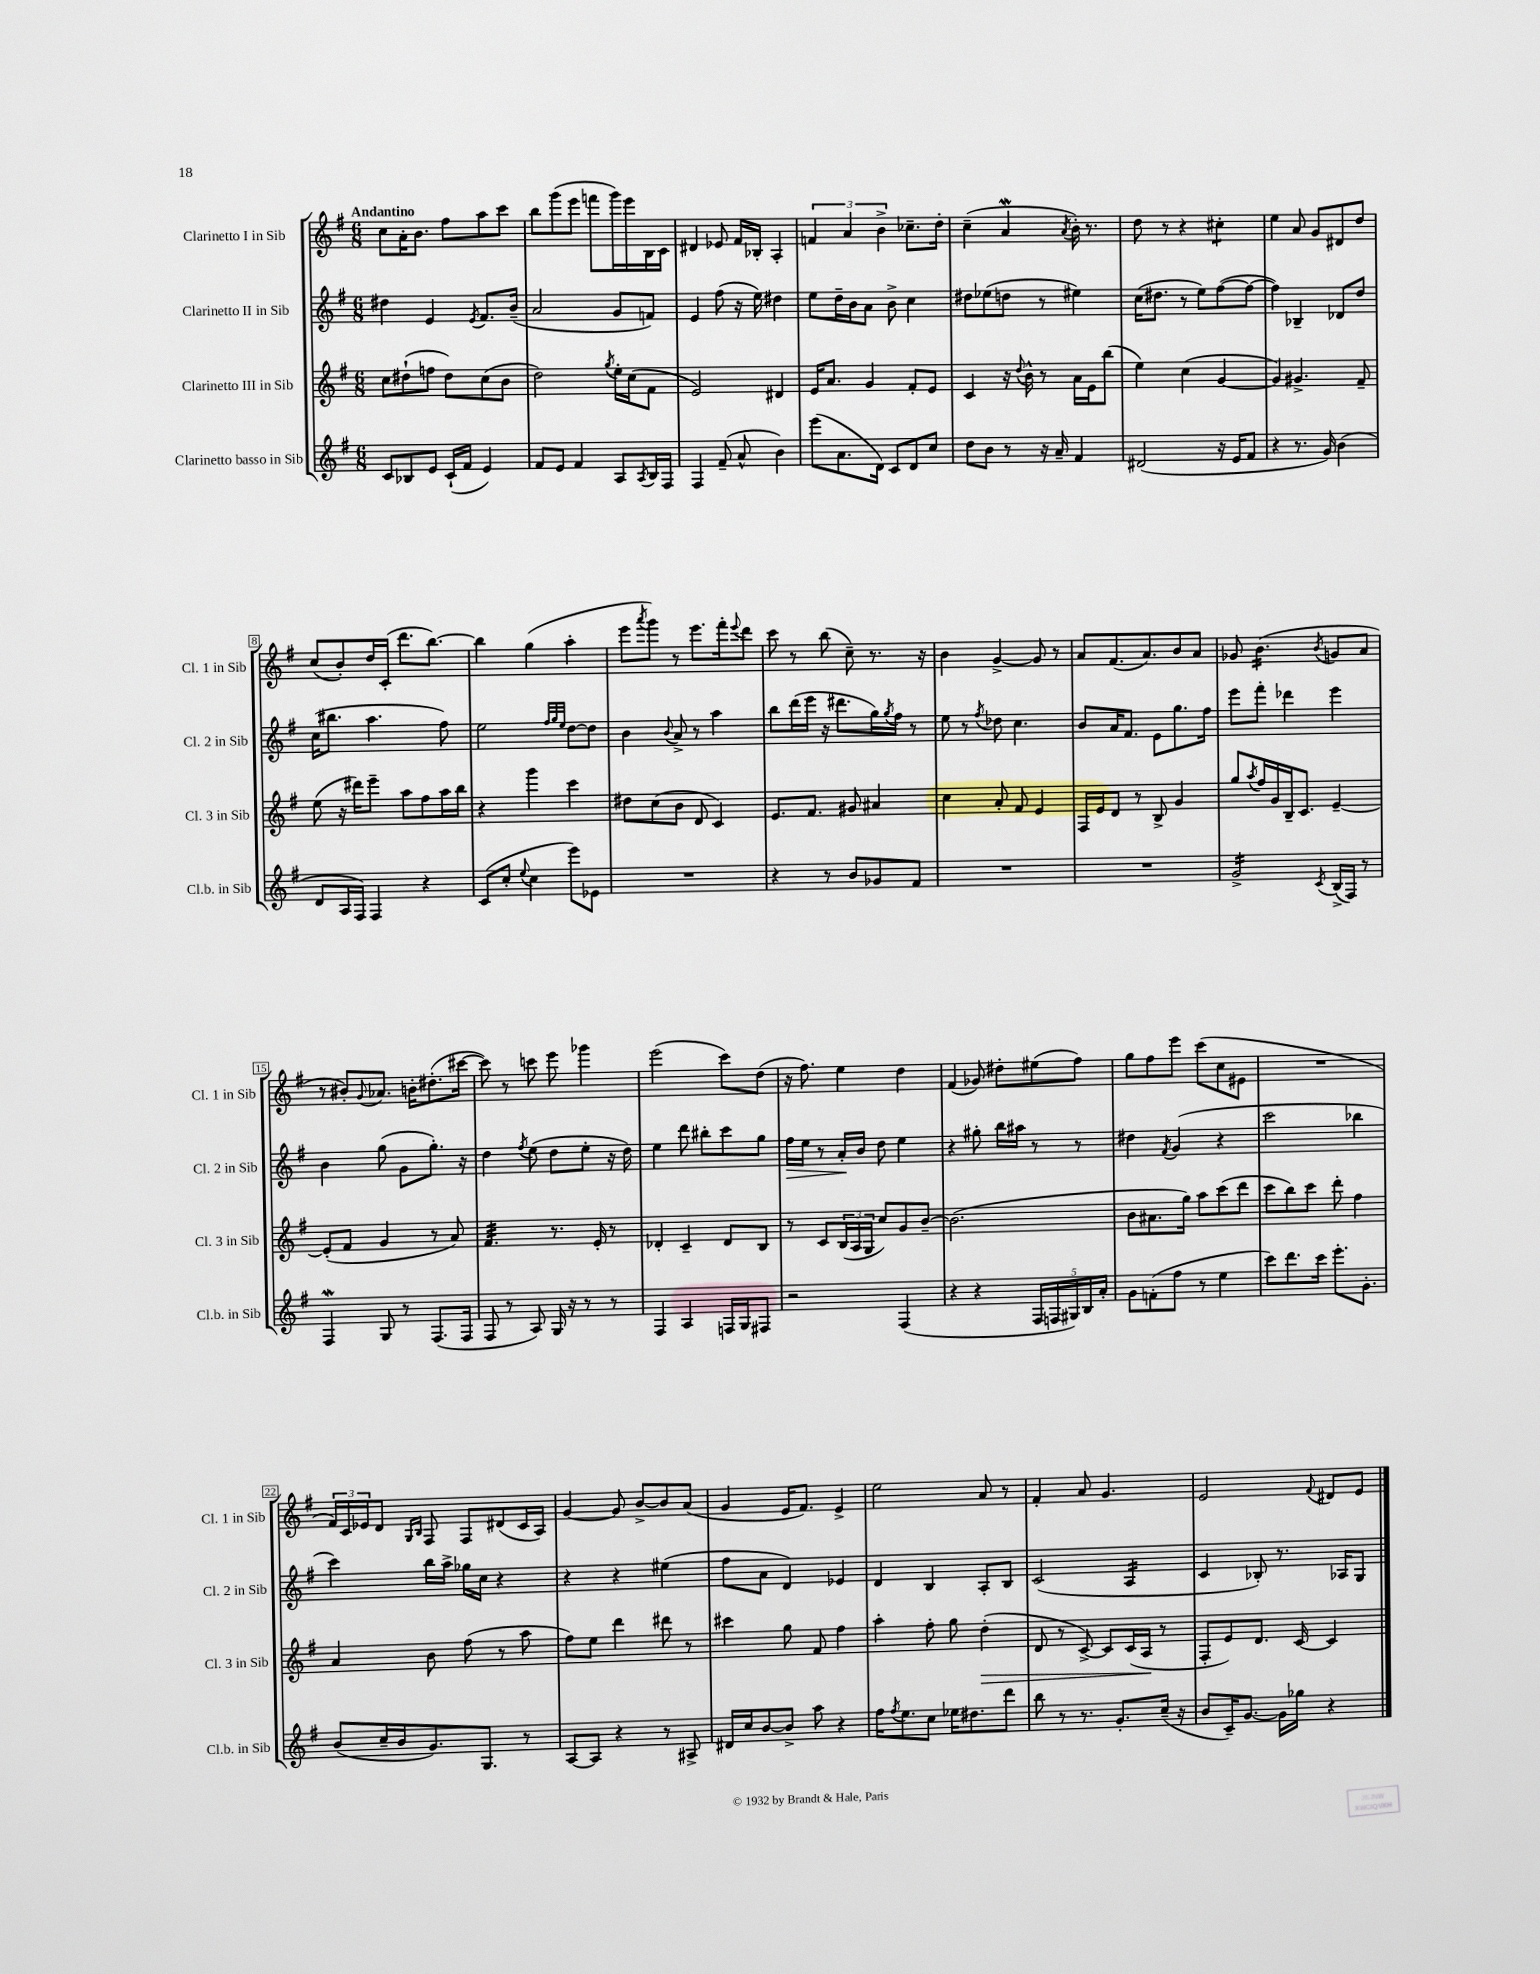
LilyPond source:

<<
\new StaffGroup <<
\new Staff = "s0" \with { instrumentName = "Clarinetto I in Sib" shortInstrumentName = "Cl. 1 in Sib" } {
    \clef treble \key g \major \numericTimeSignature \time 6/8 \tempo "Andantino"
    c''8 a'16-. b'8. fis''8 a''8 c'''8 |
    b''8 g'''8( e'''8 f'''8 g'''16) e'''16 b16 c'16 |
    dis'4 ees'8 fis'16 bes16-. a4-. |
    \tuplet 3/2 { f'4 a'4 b'4-> } ces''8.-- d''16-. |
    c''4--( a'4\mordent \acciaccatura { a'8 } b'16-.) r8. |
    d''8 r8 r4 cis''4:8-. |
    e''4 a'8 g'8 dis'8 d''8 |
    c''8( b'8-.) d''16 c'16-.( d'''8. b''8.~) |
    b''4 g''4( a''4-. |
    e'''8 \acciaccatura { a'''8 } g'''8) r8 e'''8. fis'''16-. \appoggiatura { e'''8 } d'''8 |
    c'''8 r8 b''8( c''8--) r8. r16 |
    b'4 g'4~-> g'8 r8 |
    a'8 fis'8.( a'8.) b'8 a'8 |
    ges'8 b'4.:16( \acciaccatura { b'8 } g'8 a'8 |
    r8 bis'8-.) \appoggiatura { g'8 } aes'8. b'16-. dis''8.-.( cis'''16~ |
    cis'''8) r8 c'''8 e'''8 ges'''4 |
    e'''2( c'''8) d''8( |
    r16 fis''8.) e''4 d''4 |
    fis'4( ges'8) dis''8-. eis''8( fis''8) |
    g''8 fis''8 e'''8 c'''8( c''8 eis'8 |
    R2. |
    \tuplet 3/2 { fis'16) c'16 ees'16 } d'8 \grace { g16 b16 } fis8 fis8 dis'8( c'16 a16) |
    g'4~ g'8 b'8~-> b'8 a'8( |
    g'4 e'16 fis'8.) e'4-> |
    e''2 a'8 r8 |
    fis'4-. a'8 g'4. |
    e'2 \appoggiatura { fis'8 } dis'8 e'8 \bar "|." |
}
\new Staff = "s1" \with { instrumentName = "Clarinetto II in Sib" shortInstrumentName = "Cl. 2 in Sib" } {
    \clef treble \key g \major \numericTimeSignature \time 6/8
    dis''4 e'4 \acciaccatura { e'8 } fis'8. b'16--( |
    a'2 g'8 f'8) |
    e'4 fis''8( r16 e''16) dis''4 |
    e''8 d''16-- b'16 a'8 b'8-> c''4 |
    dis''8 ees''8( d''8 r8 eis''4) |
    c''16( dis''8. r8 e''8) fis''8~( fis''8~ |
    fis''4) bes4-- des'8 d''8 |
    c''16( bis''8. a''4. fis''8) |
    e''2 \grace { fis''32 g''32 e''32 } d''8~ d''8 |
    b'4 \appoggiatura { b'8 } a'8-> r8 a''4 |
    b''8 d'''16( e'''16 r16 dis'''8. g''16) \acciaccatura { g''8 } fis''16 r8 |
    e''8 r8 \acciaccatura { fis''8 } des''8 c''4. |
    b'8 a'16 fis'8. e'8 g''8. fis''16 |
    e'''8 fis'''8-. des'''4 e'''4 |
    b'4 g''8( g'8 g''8.-.) r16 |
    d''4 \acciaccatura { fis''8 } e''8( d''8 e''8-. r16 d''16) |
    e''4 d'''8 bis''8-. c'''8 g''8 |
    fis''16\> e''16 r8 a'16-.\! b'16 d''8 e''4 |
    r4 gis''8-. b''16 ais''16 r8 r8 |
    dis''4 \acciaccatura { fis'8 } g'4( r4 |
    c'''2 bes''4 |
    c'''4) b''16 a''16-> ges''16 c''16 r4 |
    r4 r4 eis''4( |
    fis''8 a'8 d'4) ees'4 |
    d'4 b4 a8-. b8 |
    c'2( a4:16 |
    c'4 bes8-.) r8. aes16 g8 \bar "|." |
}
\new Staff = "s2" \with { instrumentName = "Clarinetto III in Sib" shortInstrumentName = "Cl. 3 in Sib" } {
    \clef treble \key g \major \numericTimeSignature \time 6/8
    c''8 dis''8-!( f''8 dis''8) c''8( b'8 |
    d''2) \acciaccatura { g''8 } e''16-. c''16( fis'8 |
    e'2) dis'4 |
    e'16 a'8. g'4 fis'8-. e'8 |
    c'4 r16 \appoggiatura { d''8 } b'16-^ r8 a'16 e'16 b''8( |
    e''4) c''4( g'4~ |
    g'4) gis'4.-> fis'8-- |
    e''8( r16 dis'''16) e'''8-- a''8 fis''8 a''16 b''16 |
    r4 g'''4 c'''4 |
    dis''8 c''8( b'8 d'8 c'4) |
    e'8. fis'8. gis'8 ais'4 |
    c''4 a'8-. fis'8 e'4 |
    fis16 e'16 d'8 r8 b8-> g'4 |
    g''8 \acciaccatura { a''8 } fis''16 g'16 b16-- c'8. e'4~-- |
    e'8-.( fis'8 g'4 r8 a'8) |
    fis'4.:32 r8. e'16-. r8 |
    des'4-. c'4-- des'8 b8 |
    r8 c'8 \tuplet 3/2 { b16( a16 g16 } c''8) g'8 b'8~-- |
    b'2.( |
    b'8 ais'8. g''16) a''8 c'''8( d'''8 |
    c'''8 b''8) c'''8 d'''8-. fis''4 |
    a'4 b'8 fis''8( r8 a''8 |
    fis''8) e''8 d'''4 dis'''8 r8 |
    cis'''4 g''8 fis'8 fis''4 |
    a''4-. fis''8-. g''8 d''4-.\>( |
    d'8 r8 c'8~->) c'8 c'16( a16\! r8 |
    fis8-. e'8) d'8. c'16~ c'4 \bar "|." |
}
\new Staff = "s3" \with { instrumentName = "Clarinetto basso in Sib" shortInstrumentName = "Cl.b. in Sib" } {
    \clef treble \key g \major \numericTimeSignature \time 6/8
    c'8 bes8 e'8 c'16-!( fis'16 e'4) |
    fis'8 e'8 fis'4 a8 \acciaccatura { a8 } b16 fis16 |
    fis4 fis'8--( a'8-^ b'4) |
    e'''8( a'8. d'16) c'8 d'8 c''8 |
    d''8 b'8 r8 r16 a'16-- fis'4 |
    dis'2( r16 e'16 fis'8 |
    r4 r8. g'16) b'4( |
    d'8 a16 fis16) fis4 r4 |
    c'8( c''8-. \appoggiatura { e''8 } c''4 e'''8) ees'8 |
    R2. |
    r4 r8 b'8 ges'8 fis'8 |
    R2. |
    R2. |
    g'2:16-> \acciaccatura { c'8 } b16->( fis16) r8 |
    fis4\mordent g8 r8 fis8.( fis16 |
    fis8 r8 a8) g16 r16 r8 r8 |
    fis4 a4 f16 g16 fis8 |
    r2 fis4( |
    r4 r4 \tuplet 5/4 { fis16 f16 gis16) b16 a'16-. } |
    g'8 f'8-.( fis''8 r8 e''4 |
    c'''8) d'''8. c'''16 e'''8.-. g'8.-. |
    b'8( c''16-- b'16 g'8.) g8. r8 |
    a8~ a8 r4 r8 ais8-> |
    dis'16 c''16 b'8~ b'8-> a''8 r4 |
    fis''16 \acciaccatura { fis''8 } e''8. c''8 ees''16 dis''8. d'''8 |
    b''8 r8 r8. g'8.-. c''16--( r16 |
    b'8 c'16--) g'8.~ g'16 ges''16 r4 \bar "|." |
}
>>
>>
\layout { \context { \Score \override BarNumber.stencil = #(make-stencil-boxer 0.1 0.3 ly:text-interface::print) } }
